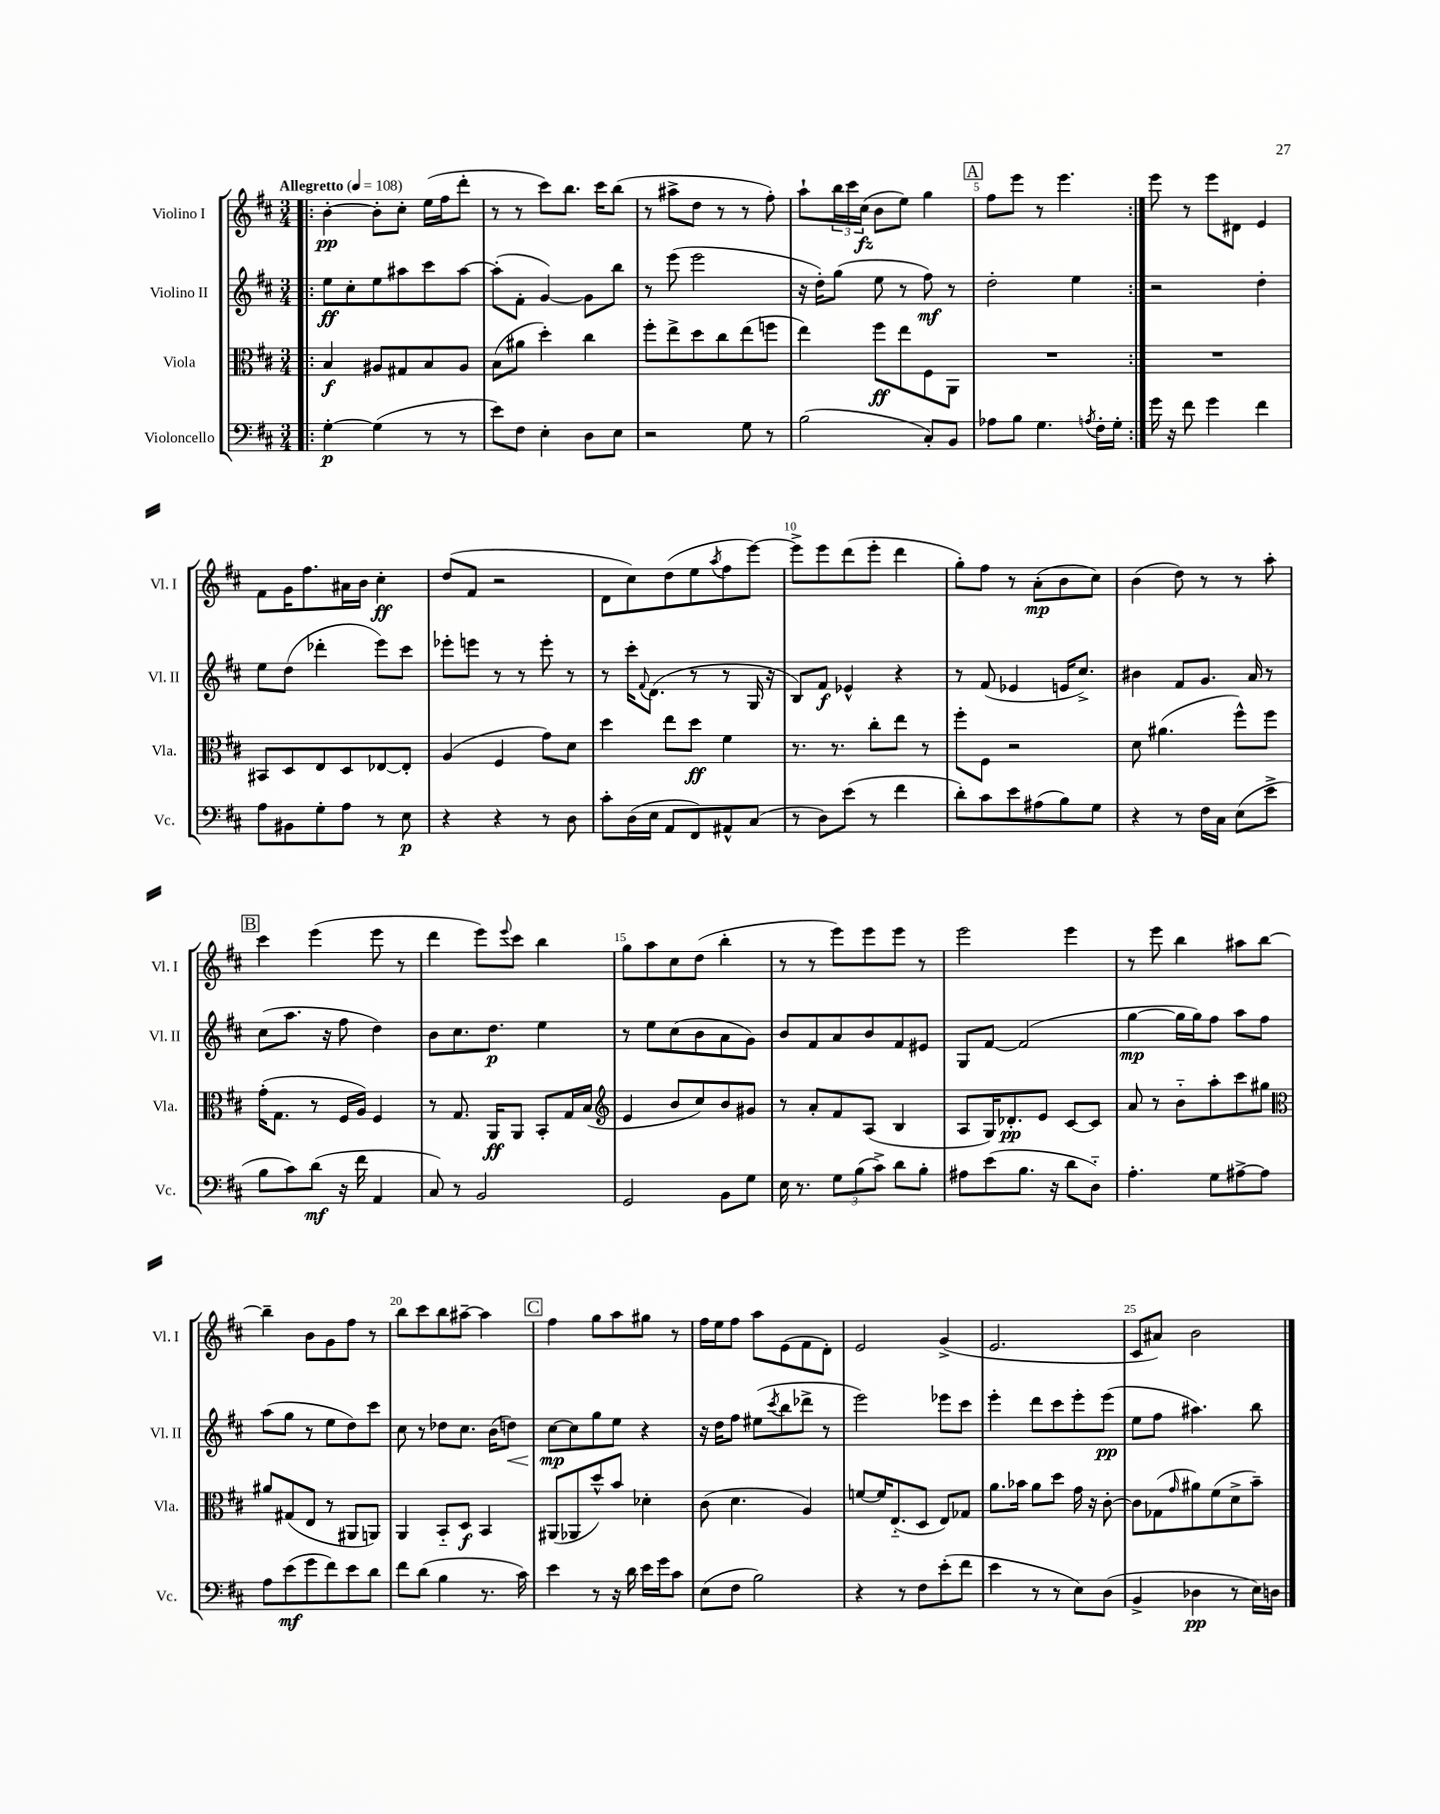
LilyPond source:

<<
\new StaffGroup <<
\new Staff = "s0" \with { instrumentName = "Violino I" shortInstrumentName = "Vl. I" } {
    \clef treble \key d \major \numericTimeSignature \time 3/4 \tempo "Allegretto" 4 = 108
    \repeat volta 2 { \bar ".|:" b'4~-.\pp b'8-. cis''8-. e''16( fis''16 d'''8-. |
    r8 r8 cis'''8) b''8. cis'''16 b''8( |
    r8 ais''8-> d''8 r8 r8 fis''8-.) |
    a''8-! \tuplet 3/2 { b''16 cis'''16 cis''16\fz( } b'8 e''8) g''4 |
    \mark \markup { \box "A" } fis''8 e'''8 r8 e'''4. | }
    e'''8 r8 e'''8 dis'8 e'4 |
    fis'8 g'16 fis''8. ais'16 b'16 cis''4-.\ff |
    d''8( fis'8 r2 |
    d'8 cis''8) d''8( e''8 \acciaccatura { a''8 } fis''8 e'''8~) |
    e'''8-> e'''8 d'''8( e'''8-. d'''4 |
    g''8-.) fis''8 r8 a'8-.\mp( b'8 cis''8) |
    b'4( d''8) r8 r8 a''8-. |
    \mark \markup { \box "B" } cis'''4 e'''4( e'''8 r8 |
    d'''4 e'''8) \appoggiatura { e'''8 } cis'''8 b''4 |
    g''8 a''8 cis''8 d''8( b''4-. |
    r8 r8 e'''8) e'''8 e'''8 r8 |
    e'''2 e'''4 |
    r8 e'''8 b''4 ais''8 b''8~ |
    b''4-- b'8 g'8 fis''8 r8 |
    b''8 cis'''8 b''8 ais''8~-- ais''4 |
    \mark \markup { \box "C" } fis''4 g''8 a''8 gis''8 r8 |
    fis''16 e''16 fis''8 a''8 e'8( fis'8 d'8-.) |
    e'2 g'4->( |
    e'2. |
    cis'8 ais'8) b'2 \bar "|." |
}
\new Staff = "s1" \with { instrumentName = "Violino II" shortInstrumentName = "Vl. II" } {
    \clef treble \key d \major \numericTimeSignature \time 3/4
    \repeat volta 2 { \bar ".|:" e''8\ff cis''8-. e''8 ais''8 cis'''8 ais''8~ |
    ais''8-.( fis'8-. g'4~) g'8 b''8 |
    r8 e'''8( e'''2 |
    r16 d''16-.) g''8( e''8 r8 fis''8\mf) r8 |
    \mark \markup { \box "A" } d''2-. e''4 | }
    r2 d''4-. |
    e''8 d''8( des'''4-. e'''8) cis'''8 |
    ees'''8-. e'''8 r8 r8 e'''8-. r8 |
    r8 cis'''16-. \appoggiatura { fis'8 } d'8.( r8 r8 g16 r16 |
    b8) fis'8\f ees'4-^ r4 |
    r8 fis'8( ees'4 e'16 cis''8.->) |
    bis'4 fis'8 g'8. a'16 r8 |
    \mark \markup { \box "B" } cis''8( a''8. r16 fis''8 d''4) |
    b'8 cis''8. d''8.\p e''4 |
    r8 e''8 cis''8( b'8 a'8 g'8) |
    b'8 fis'8 a'8 b'8 fis'8 eis'8 |
    g8 fis'8~ fis'2( |
    g''4~\mp g''16 g''16) fis''8 a''8 fis''8 |
    a''8( g''8 r8 e''8 d''8) cis'''8 |
    cis''8 r8 des''8 cis''8. b'16( d''8\<) |
    \mark \markup { \box "C" } cis''8~\mp\! cis''8 g''8 e''8 r4 |
    r16 d''16 fis''8 eis''8( \acciaccatura { cis'''8 } b''8 des'''8-> r8 |
    e'''2) ees'''8 cis'''8 |
    e'''4-. d'''8 cis'''8 e'''8-. e'''8\pp( |
    e''8 fis''8 ais''4.) b''8 \bar "|." |
}
\new Staff = "s2" \with { instrumentName = "Viola" shortInstrumentName = "Vla." } {
    \clef alto \key d \major \numericTimeSignature \time 3/4
    \repeat volta 2 { \bar ".|:" b4\f ais8 gis8 b8 ais8 |
    b8( ais'8 d''4-.) cis''4 |
    fis''8-. e''8-> d''8 cis''8 e''8( f''8 |
    e''4) fis''8\ff e''8 fis8 a,8 |
    \mark \markup { \box "A" } R2. | }
    R2. |
    bis,8 d8 e8 d8 ees8~ ees8-. |
    a4( fis4 g'8) d'8 |
    d''4 e''8 d''8\ff fis'4 |
    r8. r8. cis''8-. e''8 r8 |
    fis''8-. fis8 r2 |
    d'8 ais'4.( fis''8-^) fis''8 |
    \mark \markup { \box "B" } g'16-.( g8. r8 fis16 a16) fis4 |
    r8 g8. a,16\ff a,8 b,8-. g16 b16( |
    \clef treble e'4 b'8 cis''8) b'8 gis'8 |
    r8 a'8-. fis'8 a8( b4 |
    a8 g16) des'8.-.\pp e'8 cis'8~ cis'8 |
    a'8 r8 b'8-_ a''8-. cis'''8 gis''8 |
    \clef alto ais'8 gis8( e8 r8 ais,8 a,8) |
    a,4 b,8-_ d8\f b,4 |
    \mark \markup { \box "C" } ais,8( aes,8 d''8-^) b'8 des'4-. |
    cis'8( d'4. a4) |
    f'8~ f'16 e8.-_( d8 e8) ges8 |
    a'8. bes'16 a'8 d''8 g'16 r16 cis'8~-. |
    cis'8 ges8( \grace { g'16 } ais'8) fis'8( d'8-> b'8--) \bar "|." |
}
\new Staff = "s3" \with { instrumentName = "Violoncello" shortInstrumentName = "Vc." } {
    \clef bass \key d \major \numericTimeSignature \time 3/4
    \repeat volta 2 { \bar ".|:" g4~-.\p g4( r8 r8 |
    e'8) fis8 e4-. d8 e8 |
    r2 g8 r8 |
    b2( cis8-.) b,8 |
    \mark \markup { \box "A" } aes8 b8 g4. \acciaccatura { a8 } fis16-. g16-. | }
    g'16 r16 fis'8 g'4 fis'4 |
    a8 bis,8 g8-. a8 r8 e8\p |
    r4 r4 r8 d8 |
    cis'8-. d16( e16 a,8 fis,8) ais,8-^ cis8( |
    r8 d8) e'8( r8 fis'4 |
    d'8-.) cis'8 e'8 ais8( b8) g8 |
    r4 r8 fis16 cis16 e8( e'8-> |
    \mark \markup { \box "B" } b8 cis'8) d'8\mf( r16 fis'16 a,4 |
    cis8) r8 b,2 |
    g,2 b,8 g8 |
    e16 r8. \tuplet 3/2 { g8 b8( cis'8->) } d'8 b8-. |
    ais8 e'8( b8. r16 d'8 d8-_) |
    a4.-. g8 ais8~-> ais8 |
    a8 e'8\mf( g'8 fis'8) e'8 d'8 |
    fis'8 d'8( b4 r8. cis'16) |
    \mark \markup { \box "C" } e'4 r8 r16 d'16 e'16 g'16 cis'8 |
    e8( fis8 b2) |
    r4 r8 fis8 e'8-.( fis'8 |
    e'4 r8 r8 e8) d8( |
    b,4-> des4\pp r8 e16) d16 \bar "|." |
}
>>
>>
\layout { \context { \Score \override BarNumber.break-visibility = ##(#f #t #t) barNumberVisibility = #(every-nth-bar-number-visible 5) } }
